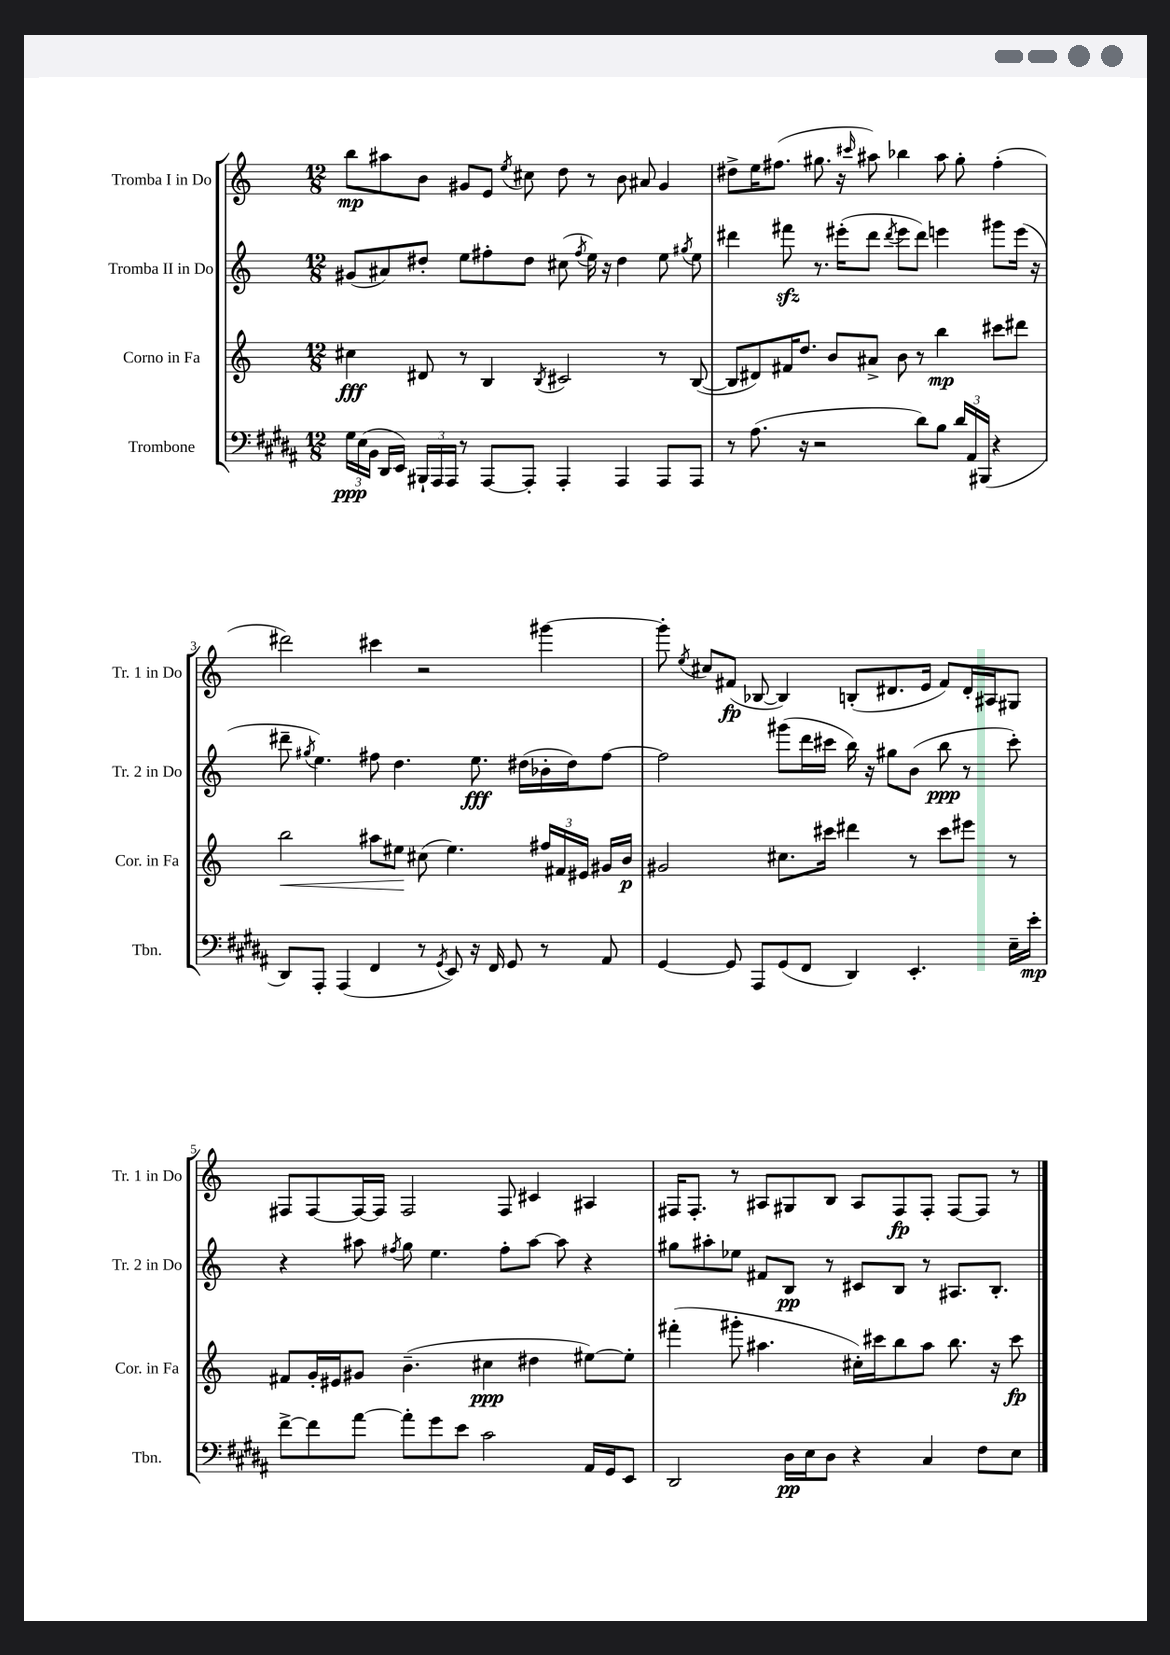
<<
\new StaffGroup <<
\new Staff = "s0" \with { instrumentName = "Tromba I in Do" shortInstrumentName = "Tr. 1 in Do" } {
    \clef treble \key c \major \numericTimeSignature \time 12/8
    \autoBeamOff b''8[\mp ais''8 b'8] gis'8[ e'8] \acciaccatura { e''8 } cis''8 d''8 r8 b'8 ais'8 gis'4 |
    dis''8[-> e''16 fis''8.]( gis''8. r16 \grace { cis'''16 } ais''8) bes''4 ais''8 gis''8-. fis''4-.( |
    dis'''2) cis'''4 r2 gis'''4~ |
    gis'''8-. \acciaccatura { e''8 } cis''8[ fis'8]\fp( bes8~ bes4) b8[-.( dis'8. e'16] fis'8[) dis'16-. ais16 gis8] |
    fis8[ fis8~ fis16~ fis16] fis2 fis8 cis'4 ais4 |
    fis16[ fis8.]-. r8 ais8[ gis8 b8] ais8[ fis8\fp fis8]-. fis8[~ fis8] r8 \bar "|." |
}
\new Staff = "s1" \with { instrumentName = "Tromba II in Do" shortInstrumentName = "Tr. 2 in Do" } {
    \clef treble \key c \major \numericTimeSignature \time 12/8
    \autoBeamOff gis'8[( ais'8) dis''8]-. e''8[ fis''8-. dis''8] cis''8( \acciaccatura { fis''8 } e''16) r16 dis''4 e''8 \acciaccatura { gis''8 } e''8 |
    dis'''4 fis'''8\sfz r8. eis'''16[-.( dis'''8] \acciaccatura { dis'''8 } eis'''8[ dis'''8]) e'''4 gis'''8[ e'''16]( r16 |
    dis'''8-- \acciaccatura { gis''8 } e''4.) fis''8 d''4. e''8.\fff dis''16[( bes'16-. dis''16) fis''8]~ |
    fis''2 gis'''8[( d'''16 cis'''16] b''16) r16 gis''8[ b'8]( b''8\ppp r8 cis'''8-.) |
    r4 ais''8 \acciaccatura { fis''8 } g''8 e''4. fis''8[-. ais''8]~ ais''8 r4 |
    gis''8[ ais''8-. ees''8] fis'8[ b8]\pp r8 cis'8[ b8] r8 ais8.[ b8.]-. \bar "|." |
}
\new Staff = "s2" \with { instrumentName = "Corno in Fa" shortInstrumentName = "Cor. in Fa" } {
    \clef treble \key c \major \numericTimeSignature \time 12/8
    \autoBeamOff cis''4\fff dis'8 r8 b4 \acciaccatura { b8 } cis'2 r8 b8~( |
    b8[ dis'8) fis'16 d''8.] b'8[ ais'8]-> b'8 r8 b''4\mp cis'''8[ dis'''8] |
    b''2\< ais''8[ eis''8]\! cis''8( eis''4.) \tuplet 3/2 { fis''16[ fis'16 eis'16] } gis'16[ b'16]\p |
    gis'2 cis''8.[ cis'''16] dis'''4 r8 cis'''8[ eis'''8] r8 |
    fis'8[ g'16-. eis'16 gis'8] b'4.--( cis''4\ppp dis''4 eis''8[~) eis''8]-. |
    fis'''4-.( gis'''8-. ais''4. cis''16[-.) cis'''16 b''8 ais''8] b''8. r16 cis'''8\fp \bar "|." |
}
\new Staff = "s3" \with { instrumentName = "Trombone" shortInstrumentName = "Tbn." } {
    \clef bass \key b \major \numericTimeSignature \time 12/8
    \autoBeamOff \tuplet 3/2 { gis16[\ppp e16( b,16] } dis,16[ e,16]) \tuplet 3/2 { bis,,16[-! ais,,16 ais,,16] } r8 ais,,8[~ ais,,8]-. ais,,4-. ais,,4 ais,,8[ ais,,8] |
    r8 ais8.( r16 r2 dis'8[) b8] \tuplet 3/2 { dis'16[ ais,16 bis,,16]( } r4 |
    dis,8[) ais,,8]-. ais,,4( fis,4 r8 \acciaccatura { gis,8 } e,8) r16 fis,16 gis,8 r8 ais,8 |
    gis,4~ gis,8 ais,,8[ gis,8( fis,8] dis,4) e,4.-. e16[-- e'16]-.\mp |
    fis'8[~-> fis'8 ais'8]~ ais'8[-. gis'8 e'8] cis'2 ais,16[ gis,16 e,8] |
    dis,2 dis16[\pp e16 dis8] r4 cis4 fis8[ e8] \bar "|." |
}
>>
>>
